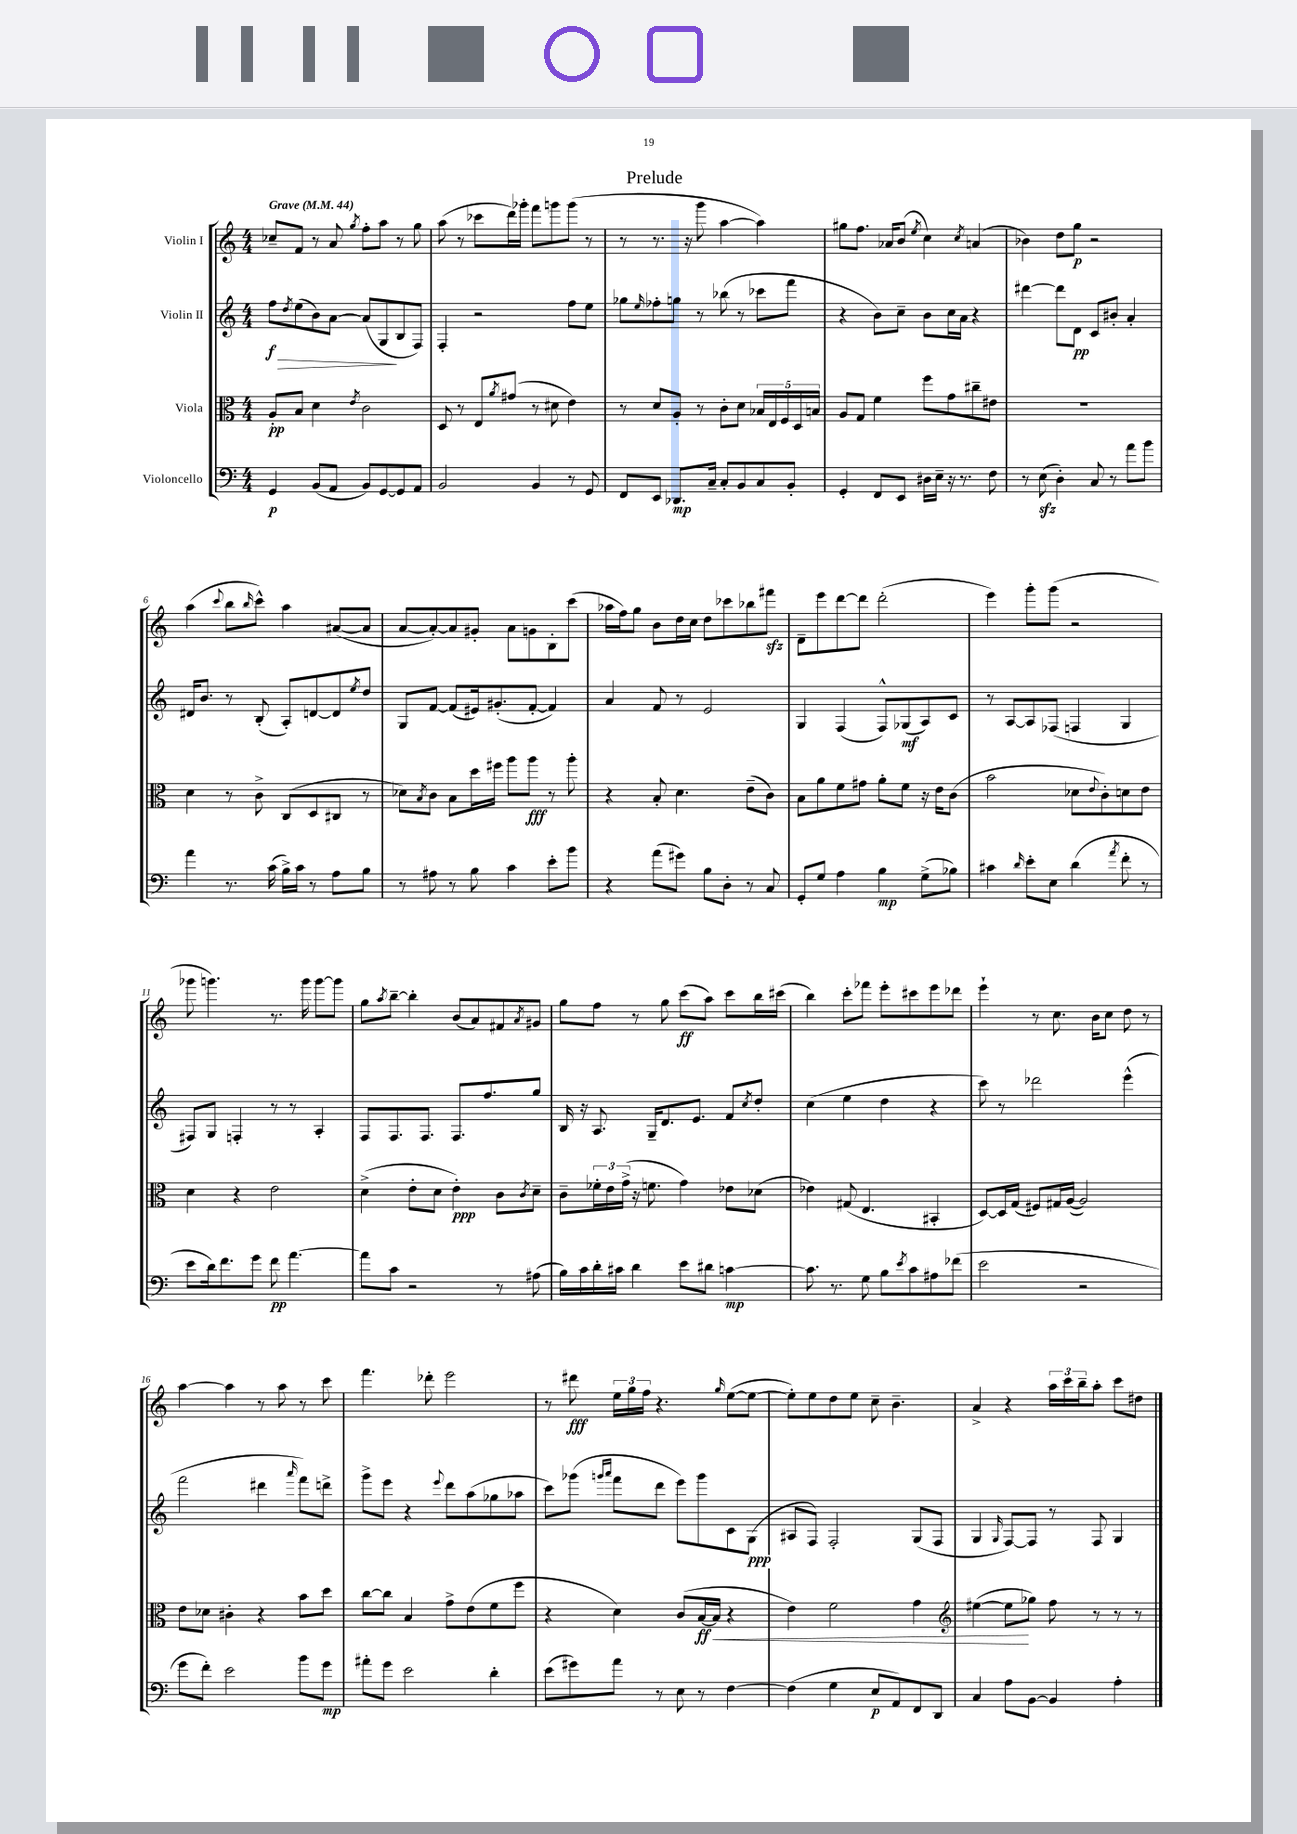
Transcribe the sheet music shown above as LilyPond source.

\header { title = "Prelude" }
<<
\new StaffGroup <<
\new Staff = "s0" \with { instrumentName = "Violin I" } {
    \clef treble \key c \major \numericTimeSignature \time 4/4 \tempo "Grave" 4 = 44
    ces''8-- f'8 r8 a'8 \acciaccatura { g''8 } f''8-. a''8 r8 g''8 |
    a''8( r8 ces'''8 d'''16) ges'''16-. f'''8 g'''8 g'''8( r8 |
    r8 r8. r16 g'''8 a''4~ a''4) |
    gis''8 f''8. aes'16 b'8( \acciaccatura { e''8 } c''4) \acciaccatura { c''8 } a'4( |
    bes'4) d''8 g''8\p r2 |
    a''4( \appoggiatura { c'''8 } b''8 \grace { b''16 } c'''8-^) a''4 ais'8~( ais'8 |
    a'8~ a'8~-.) a'8 gis'8-. a'8 g'8 b8-. c'''8( |
    aes''16 f''16) g''8 b'8 d''16 c''16 d''8 ces'''8 bes''8 fis'''8\sfz |
    d'8-- e'''8 d'''8~ d'''8 d'''2-.( |
    e'''4) g'''8-. g'''8( r2 |
    ges'''8 g'''4.) r8. g'''16 g'''8~ g'''8 |
    g''8 \acciaccatura { a''8 } b''8~-- b''4-. b'8( a'8) fis'8 \acciaccatura { a'8 } gis'8 |
    g''8 f''8 r8 g''8 c'''8\ff( a''8) c'''8 b''16 cis'''16( |
    b''4) c'''8-. fes'''8 e'''8-. cis'''8 e'''8 des'''8 |
    e'''4-! r8 c''8. b'16 c''8 d''8 r8 |
    a''4~ a''4 r8 a''8 r8 c'''8 |
    f'''4. des'''8-. e'''2 |
    r8 dis'''8\fff \tuplet 3/2 { e''16 g''16 f''16 } r4. \grace { g''16 } e''8~( e''8~ |
    e''8-.) e''8 d''8 e''8 c''8-- b'4.-- |
    a'4-> r4 \tuplet 3/2 { a''16 c'''16 b''16-- } a''8-. c'''8 dis''8 \bar "|." |
}
\new Staff = "s1" \with { instrumentName = "Violin II" } {
    \clef treble \key c \major \numericTimeSignature \time 4/4
    f''8\f\> \acciaccatura { d''8 } e''8( b'8) a'8~ a'8( g8\! b8 f8) |
    f4-. r2 f''8 e''8 |
    ges''8 \grace { e''16 } fes''8-. g''8 r8 bes''8( r8 ces'''8 f'''8 |
    r4 b'8) c''8-- b'8 c''16 a'16 r4 |
    dis'''4~ dis'''8 d'8\pp c'8 bis'8-. a'4-. |
    dis'16 b'8. r8 b8-.( a8-.) d'8~ d'8 \acciaccatura { e''8 } d''8 |
    g8 f'8~ f'8( eis'16) gis'8.-.( f'8~-. f'4) |
    a'4 f'8 r8 e'2 |
    g4 f4( f8-^) ges8\mf( a8) c'8 |
    r8 a8~ a8 fes8( f4 g4 |
    fis8) g8 f4-. r8 r8 a4-. |
    f8 f8. f8. f8. f''8. g''8 |
    b16 r16 a8. g16-- d'8. e'8. f'8 \acciaccatura { c''8 } d''8-. |
    c''4( e''4 d''4 r4 |
    c'''8) r8 des'''2 e'''4-^( |
    f'''2 dis'''4 \grace { a'''16 } f'''8) d'''8-> |
    g'''8-> e'''8 r4 \appoggiatura { e'''8 } d'''8 a''8( ges''8 aes''8 |
    c'''8) ges'''8( \grace { g'''16 a'''16 } f'''8 d'''8 e'''8) g'''8 c'8 g8\ppp( |
    ais8 f8) f2-. g8( f8 |
    g4 \grace { g16 } f8~) f8 r8 f8 g4 \bar "|." |
}
\new Staff = "s2" \with { instrumentName = "Viola" } {
    \clef alto \key c \major \numericTimeSignature \time 4/4
    a8-.\pp b8 d'4 \acciaccatura { e'8 } c'2 |
    d8 r8 e8 \acciaccatura { a'8 } gis'8( r8 dis'8 e'4) |
    r8 d'8 a8-. r8 c'8-. d'8 \tuplet 5/4 { bes16 e16 f16 d16 b16 } |
    a8 g8 f'4 f''8 g'8 cis''8-- eis'8 |
    R1 |
    d'4 r8 c'8-> c8( d8 cis8 r8 |
    des'8) \acciaccatura { b8 } c'8 b8 d''16 fis''16 a''8 a''8\fff r8 a''8-. |
    r4 b8-. d'4. e'8--( c'8) |
    b8 a'8 f'8 gis'8 a'8-. f'8 r16 e'16 c'8( |
    b'2 des'8 \appoggiatura { e'8 } c'8-.) d'8 e'8 |
    d'4 r4 e'2 |
    d'4->( e'8-. d'8 e'4-.\ppp) c'8 \acciaccatura { c'8 } d'8-- |
    c'8-- \tuplet 3/2 { fes'16-. e'16 g'16->( } r16 f'8. g'4) ees'8 des'8( |
    ees'4) gis8( e4. bis,4-. |
    d8~) d16 g16( fis8) gis16 a16~( a2) |
    e'8 des'8 cis'4-. r4 b'8 d''8 |
    c''8~ c''8 b4 g'8-> e'8( f'8 f''8 |
    r4 d'4) c'8( b16~\ff b16\< r4 |
    e'4) f'2 g'4 |
    \clef treble eis''4~( eis''8\! ges''8) f''8 r8 r8 r8 \bar "|." |
}
\new Staff = "s3" \with { instrumentName = "Violoncello" } {
    \clef bass \key c \major \numericTimeSignature \time 4/4
    g,4\p b,8( a,8 b,8) g,8~ g,8 a,8 |
    b,2 b,4 r8 g,8 |
    f,8 e,8 des,8.\mp c16-- c8-. b,8 c8 b,8-. |
    g,4-. f,8 e,8 dis16 e16-- r16 r8. f8 |
    r8 e8\sfz( d4-.) c8 r8 a'8 b'8 |
    a'4 r8. c'16( b16->) c'16 r8 a8 b8 |
    r8 ais8 r8 b8 c'4 e'8-. b'8 |
    r4 a'8( gis'8) b8 d8-. r8 c8 |
    g,8-. g8 a4 b4\mp g8->( bes8) |
    cis'4 \grace { d'16 } e'8-. e8 d'4( \acciaccatura { a'8 } f'8-. r8 |
    e'8 d'16) f'8. g'8 f'8\pp a'4.~ |
    a'8 c'8 r2 r8 ais8( |
    b16) c'16 d'16-. cis'16 d'4 e'8 dis'8 c'4~\mp |
    c'8. r8. g8 b8 \acciaccatura { e'8 } c'8 ais8 fes'8( |
    e'2 r2 |
    g'8 f'8-.) e'2 b'8 g'8\mp |
    ais'8-. g'8 e'2 d'4-. |
    e'8( gis'8) a'8 r8 e8 r8 f4~ |
    f4( g4 e8\p a,8) f,8 d,8 |
    c4 a8 b,8~ b,4 a4-. \bar "|." |
}
>>
>>
